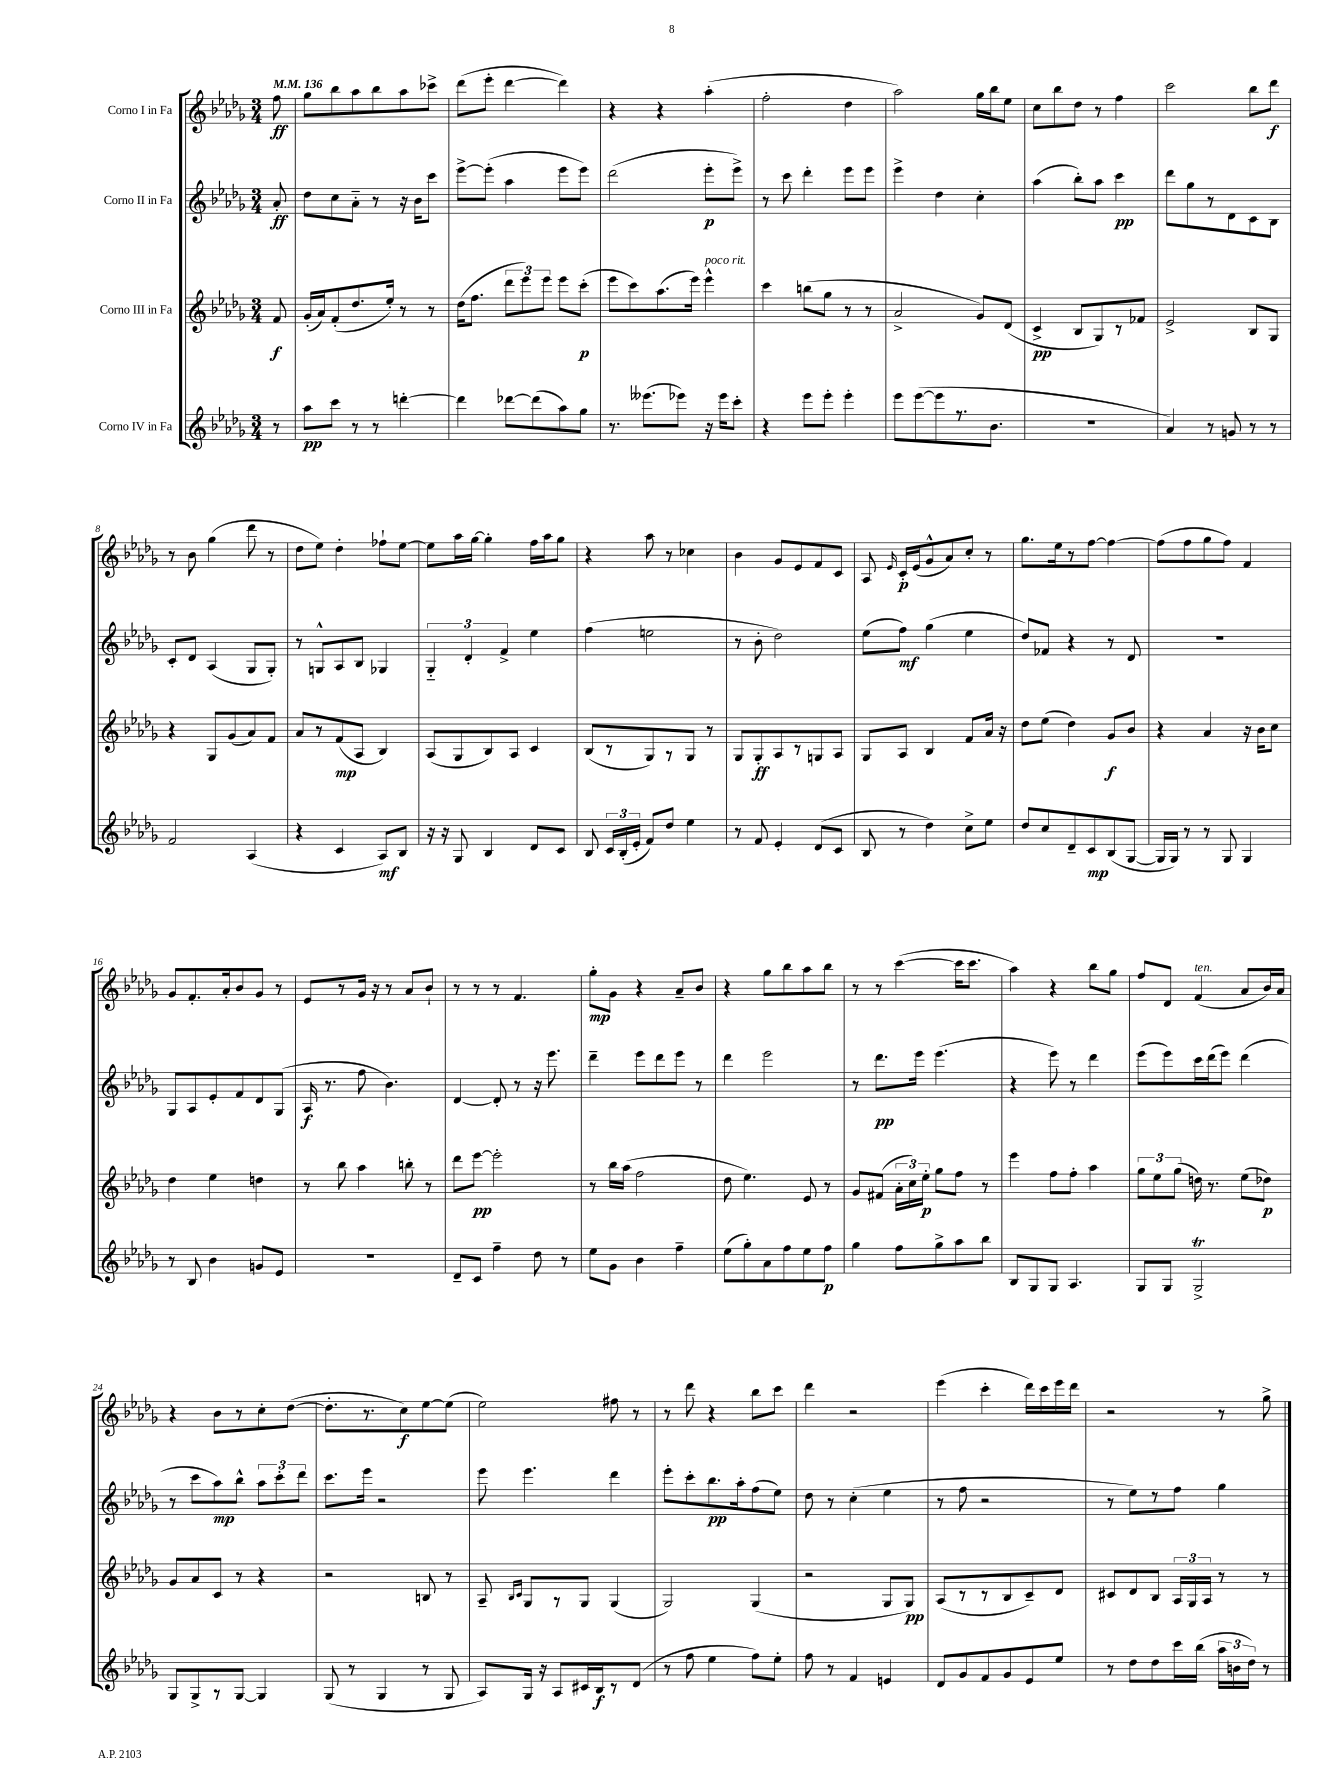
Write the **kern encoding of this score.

**kern	**kern	**kern	**kern
*staff4	*staff3	*staff2	*staff1
*clefG2	*clefG2	*clefG2	*clefG2
*k[b-e-a-d-g-]	*k[b-e-a-d-g-]	*k[b-e-a-d-g-]	*k[b-e-a-d-g-]
*M3/4	*M3/4	*M3/4	*M3/4
*MM136	*MM136	*MM136	*MM136
8r	8f	8a-'	8ff
=	=	=	=
8aa-	(16g-'	8dd-	8gg-
.	16a-)	.	.
8ccc	(8f'	8cc	8bb-
8r	8.dd-	8a-'~	8aa-
8r	.	8r	8bb-
.	16ee-')	.	.
[4ddd'	8r	16r	8aa-
.	.	16b-	.
.	8r	8ccc	8ccc-^
=	=	=	=
4ddd]	(16dd-	[8eee-^	(8ddd-
.	8.ff	.	.
.	.	(8eee-']	8eee-'
[8ddd-	12ddd-	4aa-	[4ddd-
.	12eee-)	.	.
(8ddd-]	.	.	.
.	12eee-	.	.
8aa-)	8eee-	8eee-	4ddd-])
8gg-	(8ccc'	8eee-)	.
=	=	=	=
8.r	8eee-	(2ddd-	4r
.	8ccc)	.	.
(8.eee--	.	.	.
.	(8.aa-	.	4r
8eee-)	.	.	.
.	16eee-)	.	.
16r	4eee-^^	8eee-'	(4aa-'
16eee-	.	.	.
8ccc'	.	8eee-^)	.
=	=	=	=
4r	4ccc	8r	2ff'
.	.	8ccc	.
8eee-	(8bb	4ddd-'	.
8eee-'	8gg-	.	.
4eee-'	8r	8eee-	4dd-
.	8r	8eee-	.
=	=	=	=
8eee-	2a-^	4eee-^	2aa-)
([8eee-	.	.	.
8eee-]	.	4dd-	.
8.r	.	.	.
.	8g-)	4cc'	16gg-
8.b-	.	.	16bb-
.	(8d-	.	8ee-
=	=	=	=
2.r	4c^	(4aa-	8cc
.	.	.	8bb-
.	8B-	8bb-')	8dd-
.	8G-)	8aa-	8r
.	8r	4ccc	4ff
.	8f-	.	.
=	=	=	=
4a-)	2e-^	8ddd-	2ccc
.	.	8gg-	.
8r	.	8r	.
8g	.	8d-	.
8r	8B-	8c	8bb-
8r	8G-	8B-	8ddd-
=	=	=	=
2f	4r	8c'	8r
.	.	8d-	8b-
.	8G-	(4A-	(4gg-
.	(8g-	.	.
(4A-	8a-)	8G-	8ddd-
.	8f	8G-')	8r
=	=	=	=
4r	8a-	8r	8dd-
.	8r	8G^^	8ee-)
4c	(8f	8A-	4dd-'
.	8A-	8B-	.
8A-)	4B-)	4G-	8ff-`
8B-	.	.	[8ee-
=	=	=	=
16r	(8A-	6G-'~	8ee-]
16r	.	.	.
8G-	8G-	.	16aa-
.	.	6d-'	.
.	.	.	[16gg-
4B-	8B-)	.	4gg-']
.	.	6f^	.
.	8A-	.	.
8d-	4c	4ee-	16ff
.	.	.	16aa-
8c	.	.	8gg-
=	=	=	=
8B-	(8B-	(4ff	4r
24c	8r	.	.
(24B-'	.	.	.
24e-'	.	.	.
8f)	8G-)	2ee	8aa-
8dd-	8r	.	8r
4ee-	8G-	.	4cc-
.	8r	.	.
=	=	=	=
8r	8G-	8r	4b-
8f	8G-'	8b-'	.
4e-'	8A-	2dd-)	8g-
.	8r	.	8e-
(8d-	8G	.	8f
8c	8A-	.	8c
=	=	=	=
8B-	8G-	(8ee-	8A-
.	.	.	16qqe-
8r	8A-	8ff)	16c'
.	.	.	(16e-
4dd-)	4B-	(4gg-	8g-^^
.	.	.	8a-)
8cc^	8f	4ee-	8cc'
8ee-	16a-	.	8r
.	16r	.	.
=	=	=	=
8dd-	8dd-	8dd-)	8.gg-
8cc	(8ee-	8f-	.
.	.	.	16ee-
8d-~	4dd-)	4r	8r
8c	.	.	[8ff
(8B-	8g-	8r	4ff_
[8G-	8b-	8d-	.
=	=	=	=
16G-]	4r	2.r	(8ff]
16G-)	.	.	.
8r	.	.	8ff
8r	4a-	.	8gg-
8G-	.	.	8ff)
4G-	16r	.	4f
.	16b-	.	.
.	8cc	.	.
=	=	=	=
8r	4dd-	8G-	8g-
8B-	.	8A-	8.f'
4b-	4ee-	8e-'	.
.	.	.	16a-'
.	.	8f	8b-
8g	4dd	8d-	8g-
8e-	.	(8G-	8r
=	=	=	=
2.r	8r	16A-	8e-
.	.	8.r	.
.	8bb-	.	8r
.	4aa-	8ff	16g-
.	.	.	16r
.	.	4.b-)	8r
.	8bb'	.	8a-
.	8r	.	8b-`
=	=	=	=
8d-~	8ddd-	[4d-	8r
8c	[8eee-	.	8r
4ff~	2eee-']	8d-']	8r
.	.	8r	4.f
8dd-	.	16r	.
.	.	8.eee-	.
8r	.	.	.
=	=	=	=
8ee-	8r	4ddd-~	8gg-'
8g-	16bb-	.	8g-
.	(16aa-	.	.
4b-	2ff	8eee-	4r
.	.	8ddd-	.
4ff~	.	8eee-	8a-~
.	.	8r	8b-
=	=	=	=
(8ee-	8dd-	4ddd-	4r
8gg-')	4.ee-)	.	.
8a-	.	2eee-	8gg-
8ff	.	.	8bb-
8ee-	8e-	.	8aa-
8ff	8r	.	8bb-
=	=	=	=
4gg-	8g-	8r	8r
.	(8f#	8.ddd-	8r
8ff	24a-'	.	([4ccc
.	24cc)	.	.
.	.	16eee-	.
.	24ee-'	.	.
8gg-^	8gg-	(4.eee-	.
8aa-	8ff	.	16ccc]
.	.	.	8.ccc
8bb-	8r	.	.
=	=	=	=
8B-	4eee-	4r	4aa-)
8G-	.	.	.
8G-	8ff	8eee-)	4r
4.A-	8ff'	8r	.
.	4aa-	4ddd-	8bb-
.	.	.	8gg-
=	=	=	=
8G-	12gg-	(8eee-	8ff
.	12ee-	.	.
8G-	.	8eee-)	8d-
.	(12gg-	.	.
2G-^	16dd)	16ccc	(4f
.	8.r	(16ddd-	.
.	.	8eee-)	.
.	(8ee-	(4ddd-	8a-
.	8dd-)	.	16b-)
.	.	.	16a-
=	=	=	=
8G-	8g-	8r	4r
8G-^	8a-	8ccc	.
8r	8c	8aa-)	8b-
[8G-	8r	8bb-^^	8r
4G-]	4r	12aa-	8cc'
.	.	12ccc'	.
.	.	.	([8dd-
.	.	12ddd-	.
=	=	=	=
(8G-	2r	8.ccc	8.dd-']
8r	.	.	.
.	.	16eee-	8.r
4G-	.	2r	.
.	.	.	8cc)
8r	8B	.	[8ee-
8G-	8r	.	(8ee-]
=	=	=	=
8A-)	8A-~	8eee-	2ee-)
.	16qqB-	.	.
.	16qqc	.	.
16G-	8G-	4.eee-	.
16r	.	.	.
8A-	8r	.	.
16c#	8G-	.	.
16B-	.	.	.
8r	(4G-	4ddd-	8ff#
(8d-	.	.	8r
=	=	=	=
8r	2G-)	8eee-'	8r
8ff	.	8ccc'	8ddd-
4ee-	.	8.bb-	4r
.	.	16aa-'	.
8ff)	(4G-	(8ff	8bb-
8ee-'	.	8ee-)	8ccc
=	=	=	=
8ff	2r	8dd-	4ddd-
8r	.	8r	.
4f	.	(4cc'	2r
4e	8G-	4ee-	.
.	8G-)	.	.
=	=	=	=
8d-	(8A-	8r	(4eee-
8g-	8r	8ff	.
8f	8r	2r	4ccc'
8g-	8B-	.	.
8e-	8c~)	.	16ddd-)
.	.	.	16ccc
8ee-	8d-	.	16eee-
.	.	.	16ddd-
=	=	=	=
8r	8c#	8r	2r
8dd-	8d-	8ee-)	.
8dd-	8B-	8r	.
16ccc	24A-	8ff	.
.	24G-	.	.
(16bb-	.	.	.
.	24A-	.	.
24aa-	8r	4gg-	8r
24b	.	.	.
24dd-)	.	.	.
8r	8r	.	8gg-^
==	==	==	==
*-	*-	*-	*-
